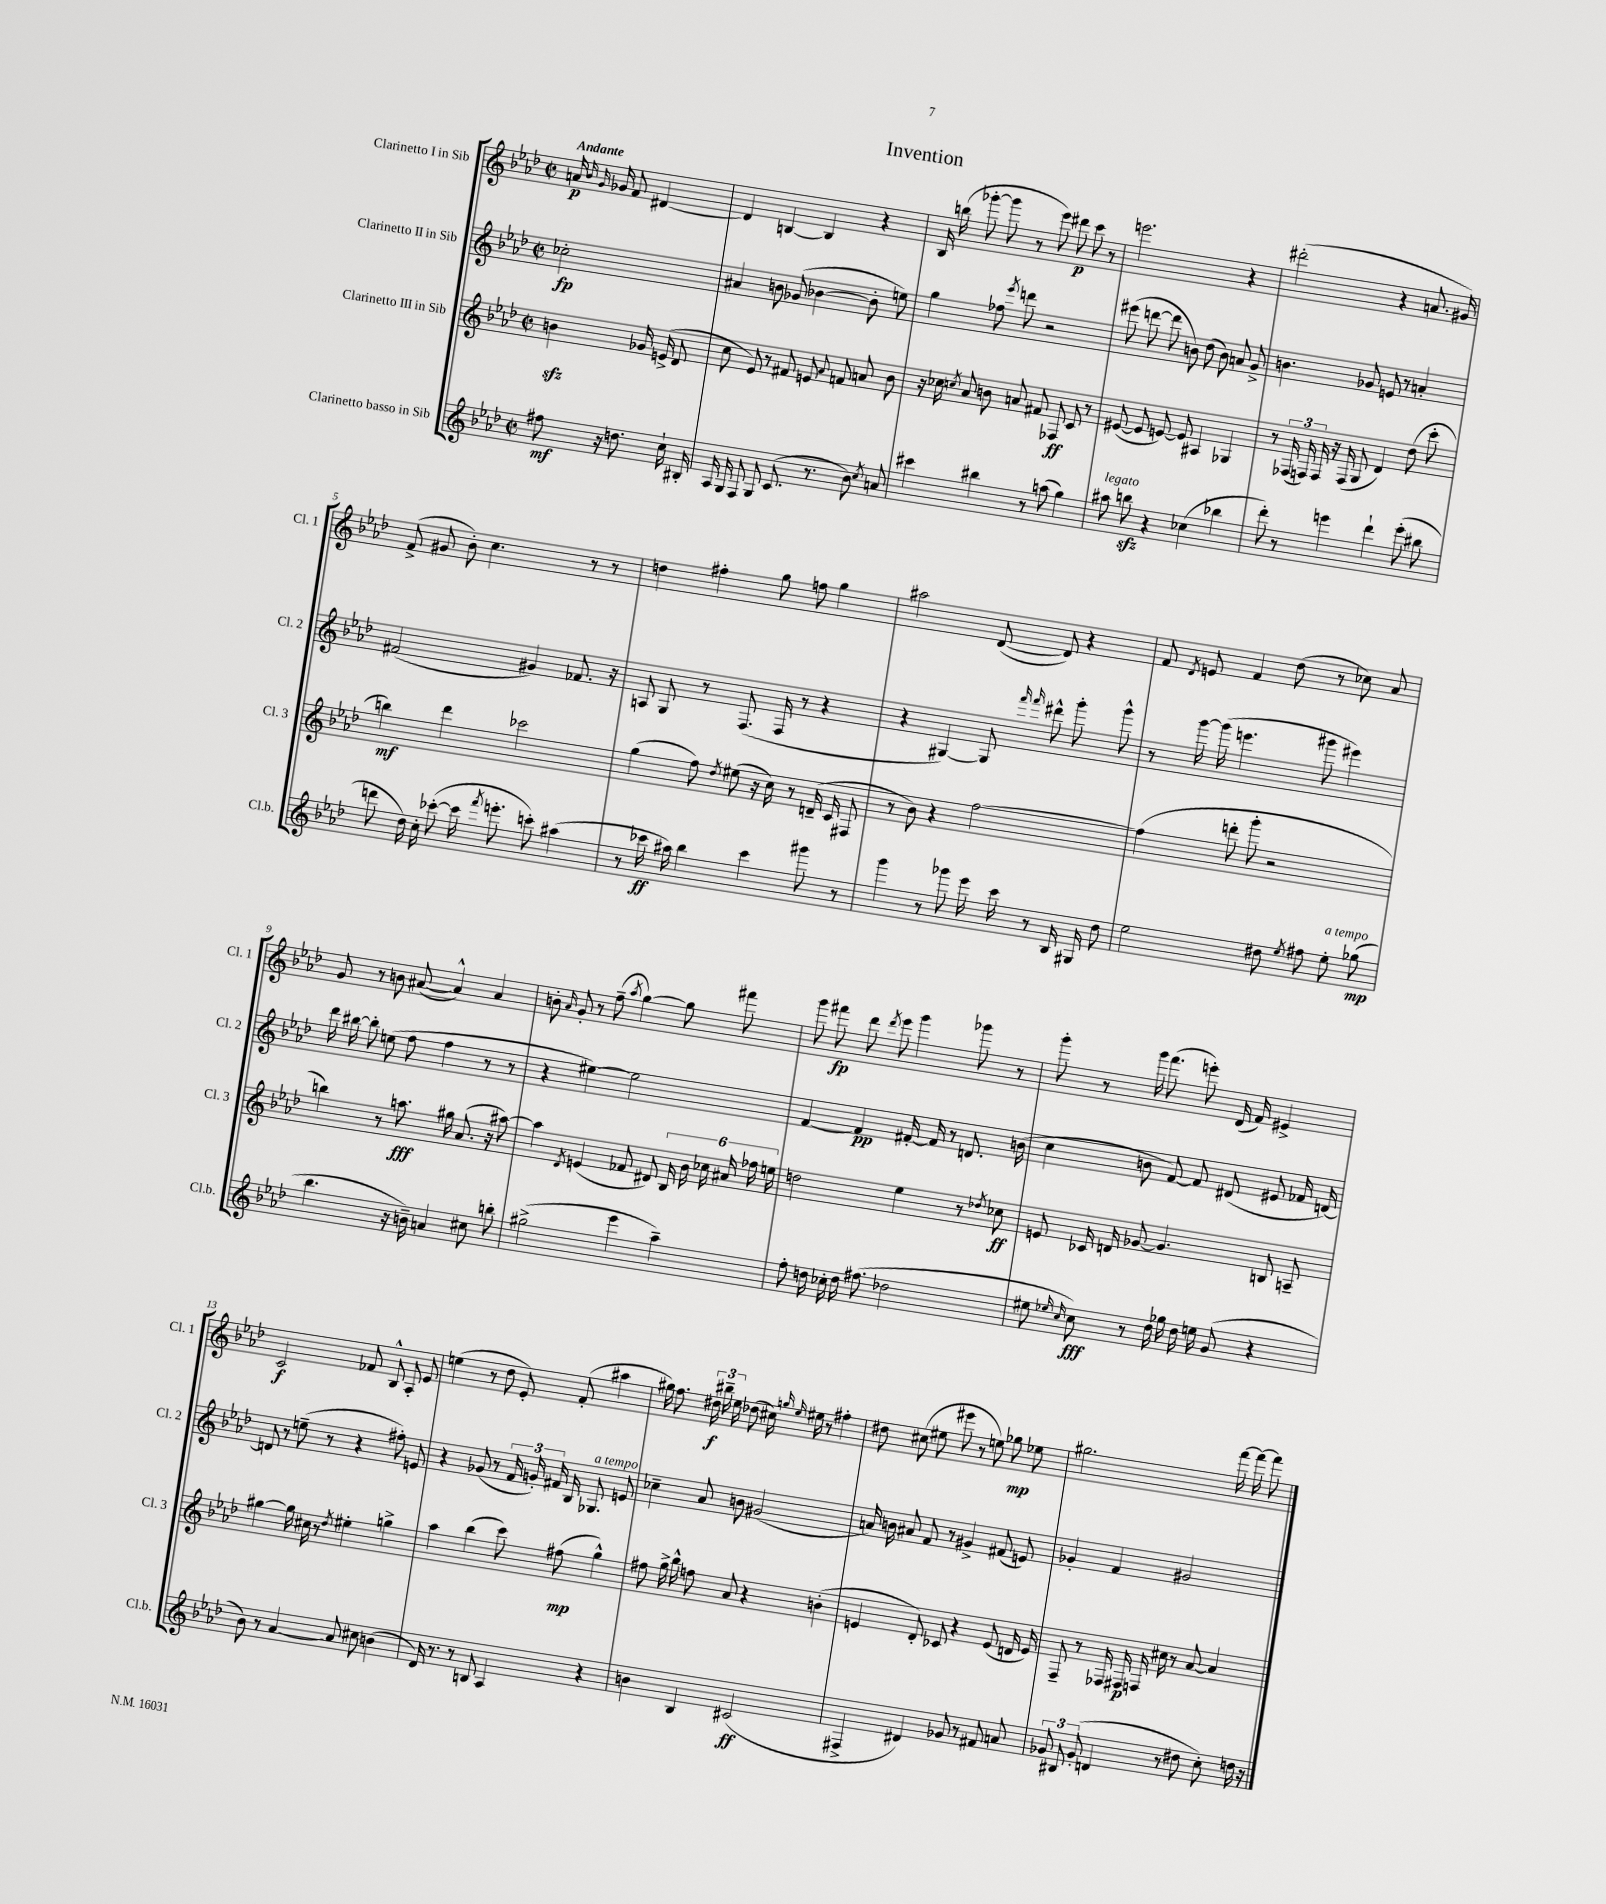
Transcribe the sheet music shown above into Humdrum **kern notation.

**kern	**dynam	**kern	**dynam	**kern	**dynam	**kern	**dynam
*part4	*part4	*part3	*part3	*part2	*part2	*part1	*part1
*staff4	*staff4	*staff3	*staff3	*staff2	*staff2	*staff1	*staff1
*I"Clarinetto basso in Sib	*	*I"Clarinetto III in Sib	*	*I"Clarinetto II in Sib	*	*I"Clarinetto I in Sib	*
*I'Cl.b.	*	*I'Cl. 3	*	*I'Cl. 2	*	*I'Cl. 1	*
*clefG2	*	*clefG2	*	*clefG2	*	*clefG2	*
*k[b-e-a-d-]	*	*k[b-e-a-d-]	*	*k[b-e-a-d-]	*	*k[b-e-a-d-]	*
*M2/2	*	*M2/2	*	*M2/2	*	*M2/2	*
*met(c|)	*	*met(c|)	*	*met(c|)	*	*met(c|)	*
=	=	=	=	=	=	=	=
!	!	!	!	!	!	!LO:TX:a:B:t=Andante	!
8ff#X\	mf	4bnzz\	.	2cc-X'\	fp	16an/	p
.	.	.	.	.	.	16qqb-/	.
.	.	.	.	.	.	16qqg/	.
.	.	.	.	.	.	16g-X/	.
16r	.	.	.	.	.	8f/	.
8.ddn\	.	.	.	.	.	.	.
.	.	16g-X/	.	.	.	[4d#X/	.
.	.	(16en^/	.	.	.	.	.
16cc`\	.	8d-/	.	.	.	.	.
16B#X'/	.	.	.	.	.	.	.
=1	=1	=1	=1	=1	=1	=1	=1
16A-/	.	8cc\	.	4a#X/	.	4d#/]	.
16G/	.	.	.	.	.	.	.
8F/	.	8e-/)	.	.	.	.	.
8G/	.	8r	.	8bn\	.	[4Bn/	.
(8.c/	.	8f#X/	.	(8g-X/	.	.	.
.	.	8en/	.	[4b-X\	.	4B/]	.
8.r	.	.	.	.	.	.	.
.	.	8qqa-/	.	.	.	.	.
.	.	8fn/	.	.	.	.	.
8b-\)	.	8an/	.	8b-'\]	.	4r	.
8qcc/	.	.	.	.	.	.	.
8an/	.	8b-\	.	8een\)	.	.	.
=2	=2	=2	=2	=2	=2	=2	=2
4ccc#X\	.	16r	.	4gg\	.	16B-/	.
.	.	16cc-X\	.	.	.	(16bbn\	.
.	.	8qccn/	.	.	.	.	.
.	.	8a-/	.	.	.	[8ggg-X'\	.
4bb#X\	.	8bn\	.	8ff-X\	.	8ggg-\]	.
.	.	.	.	8qeee-/	.	.	.
.	.	8an/	.	8dddn\	.	8r	.
8r	.	8f#X/	.	2r	.	8eee-\)	.
(8aan\	.	8F-X/	ff	.	.	8ddd#X\	p
4gg\)	.	8c/	.	.	.	8ccc\	.
.	.	8r	.	.	.	8r	.
=3	=3	=3	=3	=3	=3	=3	=3
!LO:TX:a:i:t=legato	!	!	!	!	!	!	!
8aa#X\	.	([8e#X/	.	(8eee#X\	.	2.eeen\	.
8bbnzz\	.	8e#/]	.	[8dddn\	.	.	.
4r	.	[8en/)	.	8ddd\]	.	.	.
.	.	8e/]	.	8bn\)	.	.	.
(4cc-X\	.	4A#X/	.	(8dd-\	.	.	.
.	.	.	.	8b\)	.	.	.
4bb-X\	.	4G-X/	.	8an/	.	4r	.
.	.	.	.	8g^/	.	.	.
=4	=4	=4	=4	=4	=4	=4	=4
8ddd-'\)	.	8r	.	4.bn\	.	(2ddd#X'\	.
8r	.	(24F-X/	.	.	.	.	.
.	.	24Fn/)	.	.	.	.	.
.	.	24F/	.	.	.	.	.
4eeen\	.	16r	.	.	.	.	.
.	.	(16F/	.	.	.	.	.
.	.	8G/	.	8g-X/	.	.	.
4ddd-`\	.	4d-/)	.	8en/	.	4r	.
.	.	.	.	8r	.	.	.
(8eee'\	.	(8dd-\	.	4an'/	.	8.an/	.
8bb#X\	.	8ccc'\	.	.	.	.	.
.	.	.	.	.	.	16g#X/)	.
!!LO:LB:g=z
=5	=5	=5	=5	=5	=5	=5	=5
8dddn\	.	4bbn\)	mf	(2f#X/	.	(8f^/	.
16dd-\)	.	.	.	.	.	8g#X/	.
16cc'\	.	.	.	.	.	.	.
([8ccc-X'\	.	4ddd-\	.	.	.	8b-'\)	.
16ccc-\]	.	.	.	.	.	4.cc\	.
8qfff/	.	.	.	.	.	.	.
8.eeen'\	.	.	.	.	.	.	.
.	.	2ccc-X\	.	4g#X/)	.	.	.
8cccn'\)	.	.	.	.	.	.	.
(4aa#X\	.	.	.	8.f-X/	.	8r	.
.	.	.	.	.	.	8r	.
.	.	.	.	16r	.	.	.
=6	=6	=6	=6	=6	=6	=6	=6
8r	.	(4gg\	.	8An/	.	4ddn\	.
16ccc-X\	ff	.	.	8G/	.	.	.
16aa#X\)	.	.	.	.	.	.	.
4bb-\	.	8ff\)	.	8r	.	4ff#X'\	.
.	.	8qdd-/	.	.	.	.	.
.	.	(8ee#X\	.	(8.F/	.	.	.
4ccc-\	.	16r	.	.	.	8gg\	.
.	.	16cc\)	.	16F/	.	.	.
.	.	8r	.	8r	.	8ffn\	.
8ggg#X\	.	(16dn~/	.	4r	.	4gg\	.
.	.	16c/	.	.	.	.	.
8r	.	8F#X/	.	.	.	.	.
=7	=7	=7	=7	=7	=7	=7	=7
4ggg\	.	8r	.	4r	.	2aa#X\	.
.	.	8b-\)	.	.	.	.	.
8r	.	4r	.	[4G#X/)	.	.	.
8ggg-X\	.	.	.	.	.	.	.
16eee-\	.	[2ff\	.	8G#/]	.	([8d-/	.
16ccc\	.	.	.	.	.	.	.
.	.	.	.	16qqfff/	.	.	.
.	.	.	.	16qqfff/	.	.	.
8r	.	.	.	8ddd#X^^\	.	8d-/])	.
16B-/	.	.	.	8ggg'\	.	4r	.
16G#X/	.	.	.	.	.	.	.
8dd-\	.	.	.	8ggg^^\	.	.	.
=8	=8	=8	=8	=8	=8	=8	=8
2ee-\	.	(4ff\]	.	8r	.	8f/	.
.	.	.	.	.	.	8qd-/	.
.	.	.	.	[16ggg\	.	8en/	.
.	.	.	.	(16ggg\]	.	.	.
.	.	8dddn'\	.	4.eeen\	.	4f/	.
.	.	8ggg'\	.	.	.	.	.
8dd#X\	.	2r	.	.	.	(8dd-\	.
8qee-/	.	.	.	.	.	.	.
8ff#X\	.	.	.	8ggg#X\	.	8r	.
!LO:TX:a:i:t=a tempo	!	!	!	!	!	!	!
8ee-'\	.	.	.	4eee#X\)	.	8cc-X\)	.
(8gg-X\	mp	.	.	.	.	8a-/	.
!!LO:LB:g=z
=9	=9	=9	=9	=9	=9	=9	=9
4.bb-\	.	4bbn\)	.	16ddd-\	.	8g/	.
.	.	.	.	[16bb#X\	.	.	.
.	.	.	.	8bb#'\]	.	8r	.
.	.	8r	.	(8een\	.	8bn\	.
16r	.	8.aan\	fff	8ff\	.	([8a#X/	.
16bn~\)	.	.	.	.	.	.	.
4an/	.	.	.	4ff\	.	4a#^^/])	.
.	.	16gg#X\	.	.	.	.	.
.	.	(8.a-/	.	.	.	.	.
8cc#X\	.	.	.	8r	.	4a#/	.
.	.	16r	.	.	.	.	.
8bbn'\	.	[8aa#X\)	.	8r	.	.	.
=10	=10	=10	=10	=10	=10	=10	=10
(2gg#X^\	.	4aa#\]	.	4r	.	8bn'\	.
.	.	.	.	.	.	16qqa-/	.
.	.	.	.	.	.	8g'/	.
.	.	8qd-/	.	.	.	.	.
.	.	(4en/	.	[4ee#X\)	.	8r	.
.	.	.	.	.	.	(8ff~\	.
.	.	.	.	.	.	8qaa-/	.
4eee-\	.	8f-X/	.	2ee#\]	.	[4gg\)	.
.	.	8d#X/)	.	.	.	.	.
4aa-~\)	.	24B-/	.	.	.	8gg\]	.
.	.	24b-\	.	.	.	.	.
.	.	24cc-X\	.	.	.	.	.
.	.	24a#X/	.	.	.	8fff#X\	.
.	.	24ff-X\	.	.	.	.	.
.	.	24een\	.	.	.	.	.
=11	=11	=11	=11	=11	=11	=11	=11
8ff'\	.	2ddn\	.	[4f/	.	8ggg\	.
16ddn\	.	.	.	.	.	8fff#X\	fp
16cc-X'\	.	.	.	.	.	.	.
16dd\	.	.	.	4f/]	pp	8ddd-\	.
(8.ff#X\	.	.	.	.	.	.	.
.	.	.	.	.	.	8qddd-/	.
.	.	.	.	.	.	8eee-\	.
2dd-X\	.	4ee-\	.	[16f#X'/	.	4ggg\	.
.	.	.	.	16f#/]	.	.	.
.	.	.	.	8r	.	.	.
.	.	8r	.	8.dn/	.	8ggg-X\	.
.	.	8qdd-X/	.	.	.	.	.
.	.	8cc-X\	ff	.	.	8r	.
.	.	.	.	(16bn\	.	.	.
=12	=12	=12	=12	=12	=12	=12	=12
8ee#X\	.	8en/	.	4cc\	.	8ggg'\	.
16qqee-X/	.	.	.	.	.	.	.
16qqcc/	.	.	.	.	.	.	.
8cc\)	fff	16c-X/	.	.	.	8r	.
.	.	16dn/	.	.	.	.	.
8r	.	[8g-X/	.	8bn\	.	16ggg\	.
.	.	.	.	.	.	(8.fff\	.
16dd-\	.	4.g-/]	.	[8f/)	.	.	.
16gg-X\	.	.	.	.	.	.	.
16dd-\	.	.	.	8f/]	.	8eeen'\)	.
16een\	.	.	.	.	.	.	.
(8g/	.	.	.	(8d#X/	.	(16d-/	.
.	.	.	.	.	.	16f/)	.
4r	.	8Bn/	.	8e#X/	.	4e#X^/	.
.	.	8An~/	.	16f-X/	.	.	.
.	.	.	.	[16dn/)	.	.	.
!!LO:LB:g=z
=13	=13	=13	=13	=13	=13	=13	=13
8b-\)	.	[4gg#X\	.	8dn/]	.	2c/	f
8r	.	.	.	8r	.	.	.
[4a-/	.	16gg#\]	.	(8een~\	.	.	.
.	.	16cc#X\	.	.	.	.	.
.	.	8r	.	8r	.	.	.
.	.	8qdd-/	.	.	.	.	.
8a-/]	.	4ee#X'\	.	4r	.	8f-X/	.
8cc#X\	.	.	.	.	.	8B-^^/	.
(4bn\	.	4ggn^\	.	8ff#X'\)	.	8A-'/	.
.	.	.	.	8en/	.	8e-/	.
=14	=14	=14	=14	=14	=14	=14	=14
16d-/)	.	4aa-\	.	4r	.	(4een\	.
8.r	.	.	.	.	.	.	.
8r	.	(4bb-\	.	(8g-X/	.	8r	.
8Bn/	.	.	.	8r	.	8dd-\	.
4A-/	.	8ccc\)	.	24f/	.	8e-'/)	.
.	.	.	.	24gn'/)	.	.	.
.	.	.	.	24f#X/	.	.	.
.	.	(8ff#X\	mp	16B-/	.	(8f'/	.
!	!	!	!	!LO:TX:a:i:t=a tempo	!	!	!
.	.	.	.	8.G-X/	.	.	.
4r	.	4gg^^\)	.	.	.	4aa#X\	.
.	.	.	.	8en/	.	.	.
=15	=15	=15	=15	=15	=15	=15	=15
4bn\	.	8ff#X\	.	4cc-X~\	.	16gg#X\)	.
.	.	.	.	.	.	8.ff\	.
.	.	16gg^\	.	.	.	.	.
.	.	16bb-^^\	.	.	.	.	.
4B-/	.	8ffn\	.	8a-/	.	24dd#X\	f
.	.	.	.	.	.	24bb#X~\	.
.	.	.	.	.	.	24ee-\	.
.	.	8a-/	.	8bn\	.	(8dd-X\	.
(2c#X/	ff	4r	.	(2g#X/	.	16cc#X\)	.
.	.	.	.	.	.	16qqggn/	.
.	.	.	.	.	.	16qqee-/	.
.	.	.	.	.	.	16ee#X\	.
.	.	.	.	.	.	8r	.
.	.	(4bn'\	.	.	.	4ff#X'\	.
=16	=16	=16	=16	=16	=16	=16	=16
4F#X^/	.	4en/	.	16an/)	.	8dd#X\	.
.	.	.	.	16bn\	.	.	.
.	.	.	.	8a#X/	.	(8cc#X\	.
4d#X/)	.	8d-'/)	.	8f/	.	8ee#X\	.
.	.	8c-X/	.	8r	.	8eee#X\	.
8g-X/	.	4r	.	4g#X^/	.	8r	.
8r	.	.	.	.	.	8een\)	.
8f#X/	.	(8e/	.	(8f#X/	.	8gg-X\	mp
8an/	.	16dn/	.	8en/)	.	8ee-X\	.
.	.	16e/)	.	.	.	.	.
=17	=17	=17	=17	=17	=17	=17	=17
12g-X/	.	8F~/	.	4g-X'/	.	2.gg#X\	.
12B#X/	.	.	.	.	.	.	.
.	.	8r	.	.	.	.	.
(12g-'/	.	.	.	.	.	.	.
4dn/	.	16F-X/	.	4f/	.	.	.
.	.	16F#X/	p	.	.	.	.
.	.	16Fn/	.	.	.	.	.
.	.	16cc#X\	.	.	.	.	.
8r	.	8r	.	2g#X/	.	.	.
8dd#X\	.	[8a-/	.	.	.	.	.
8cc'\)	.	4a-/]	.	.	.	[16fff\	.
.	.	.	.	.	.	16fff\_	.
16ddn\	.	.	.	.	.	8fff\]	.
16r	.	.	.	.	.	.	.
==	==	==	==	==	==	==	==
*-	*-	*-	*-	*-	*-	*-	*-
